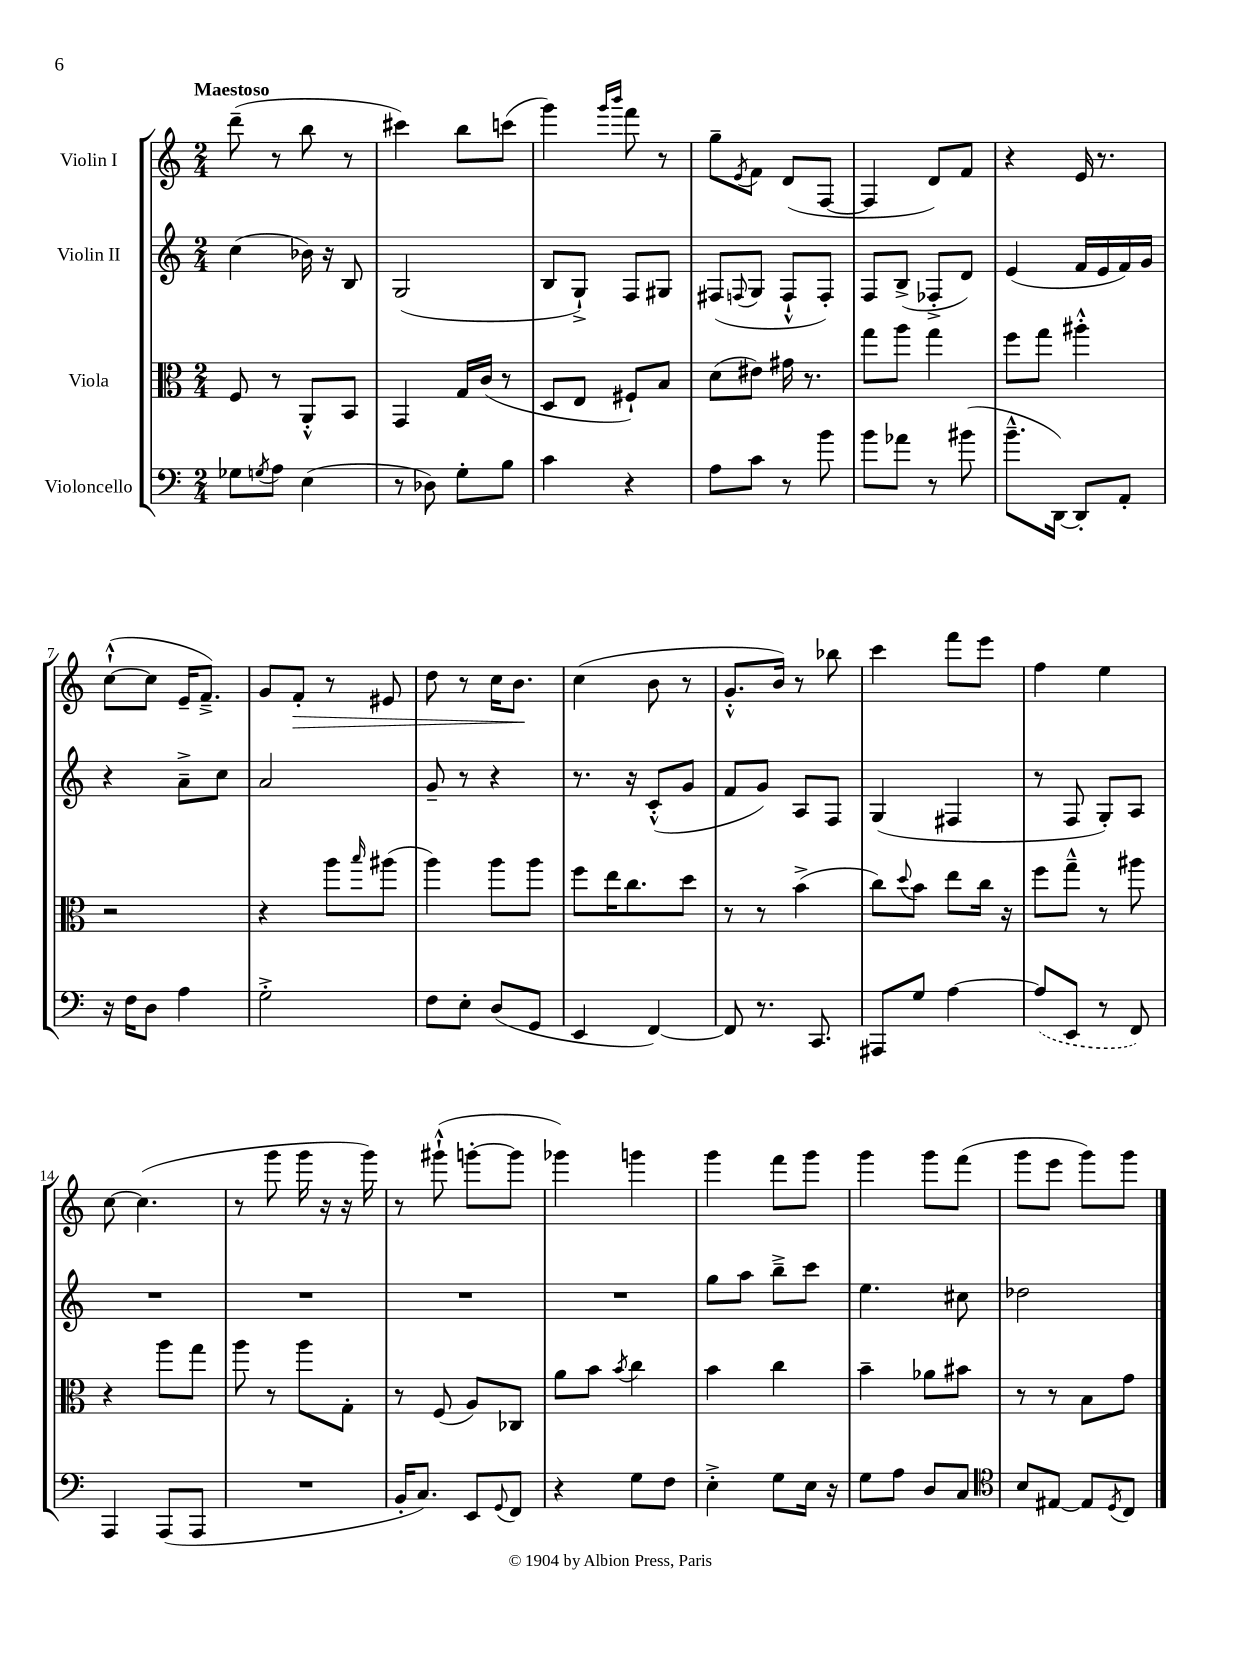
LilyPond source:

<<
\new StaffGroup <<
\new Staff = "s0" \with { instrumentName = "Violin I" } {
    \clef treble \key c \major \numericTimeSignature \time 2/4 \tempo "Maestoso"
    d'''8--( r8 b''8 r8 |
    cis'''4) b''8 c'''8( |
    g'''4) \grace { g'''16 b'''16 } f'''8 r8 |
    g''8-- \acciaccatura { e'8 } f'8 d'8( f8~ |
    f4 d'8) f'8 |
    r4 e'16 r8. |
    c''8~-!-^( c''8 e'16-- f'8.--->) |
    g'8 f'8-.\> r8 eis'8 |
    d''8 r8 c''16 b'8.\! |
    c''4( b'8 r8 |
    g'8.-.-^ b'16) r8 bes''8 |
    c'''4 f'''8 e'''8 |
    f''4 e''4 |
    c''8~ c''4.( |
    r8 g'''8 g'''16 r16 r16 g'''16) |
    r8 gis'''8-!-^( g'''8~-. g'''8 |
    ges'''4) g'''4 |
    g'''4 f'''8 g'''8 |
    g'''4 g'''8 f'''8( |
    g'''8 e'''8 g'''8) g'''8 \bar "|." |
}
\new Staff = "s1" \with { instrumentName = "Violin II" } {
    \clef treble \key c \major \numericTimeSignature \time 2/4
    c''4( bes'16) r16 b8 |
    g2( |
    b8 g8-!->) f8 gis8 |
    fis8( \appoggiatura { f8 } g8 f8-!-^ f8-.) |
    f8 b8->( fes8-.-> d'8) |
    e'4( f'16 e'16 f'16) g'16 |
    r4 a'8---> c''8 |
    a'2 |
    g'8-- r8 r4 |
    r8. r16 c'8-.-^( g'8 |
    f'8 g'8) a8 f8 |
    g4( fis4 |
    r8 f8 g8-.) a8 |
    R2 |
    R2 |
    R2 |
    R2 |
    g''8 a''8 b''8---> c'''8 |
    e''4. cis''8 |
    des''2 \bar "|." |
}
\new Staff = "s2" \with { instrumentName = "Viola" } {
    \clef alto \key c \major \numericTimeSignature \time 2/4
    f8 r8 a,8-.-^ b,8 |
    g,4 g16 c'16( r8 |
    d8 e8 fis8-!) b8 |
    d'8( eis'8) gis'16 r8. |
    g''8 a''8 g''4 |
    f''8 g''8 ais''4-.-^ |
    r2 |
    r4 a''8 \grace { b''16 } ais''8( |
    a''4) a''8 a''8 |
    f''8 e''16 c''8. d''8 |
    r8 r8 b'4->( |
    c''8) \appoggiatura { d''8 } b'8 e''8 c''16 r16 |
    f''8 g''8---^ r8 ais''8 |
    r4 a''8 g''8 |
    a''8 r8 a''8 g8-. |
    r8 f8( a8) ces8 |
    a'8 b'8 \acciaccatura { b'8 } c''4 |
    b'4 c''4 |
    b'4-- aes'8 bis'8 |
    r8 r8 b8 g'8 \bar "|." |
}
\new Staff = "s3" \with { instrumentName = "Violoncello" } {
    \clef bass \key c \major \numericTimeSignature \time 2/4
    ges8 \acciaccatura { g8 } a8 e4( |
    r8 des8) g8-. b8 |
    c'4 r4 |
    a8 c'8 r8 b'8 |
    b'8 aes'8 r8 bis'8( |
    b'8.---^ d,16~) d,8-. a,8-. |
    r16 f16 d8 a4 |
    g2-.-> |
    f8 e8-. d8( g,8 |
    e,4 f,4~) |
    f,8 r8. c,8. |
    ais,,8 g8 a4~ |
    \once \slurDashed a8( e,8 r8 f,8) |
    a,,4 a,,8( a,,8 |
    R2 |
    b,16-. c8.) e,8 \appoggiatura { g,8 } f,8 |
    r4 g8 f8 |
    e4-.-> g8 e16 r16 |
    g8 a8 d8 c8 |
    \clef tenor b8 eis8~ eis8 \acciaccatura { d8 } c8 \bar "|." |
}
>>
>>
